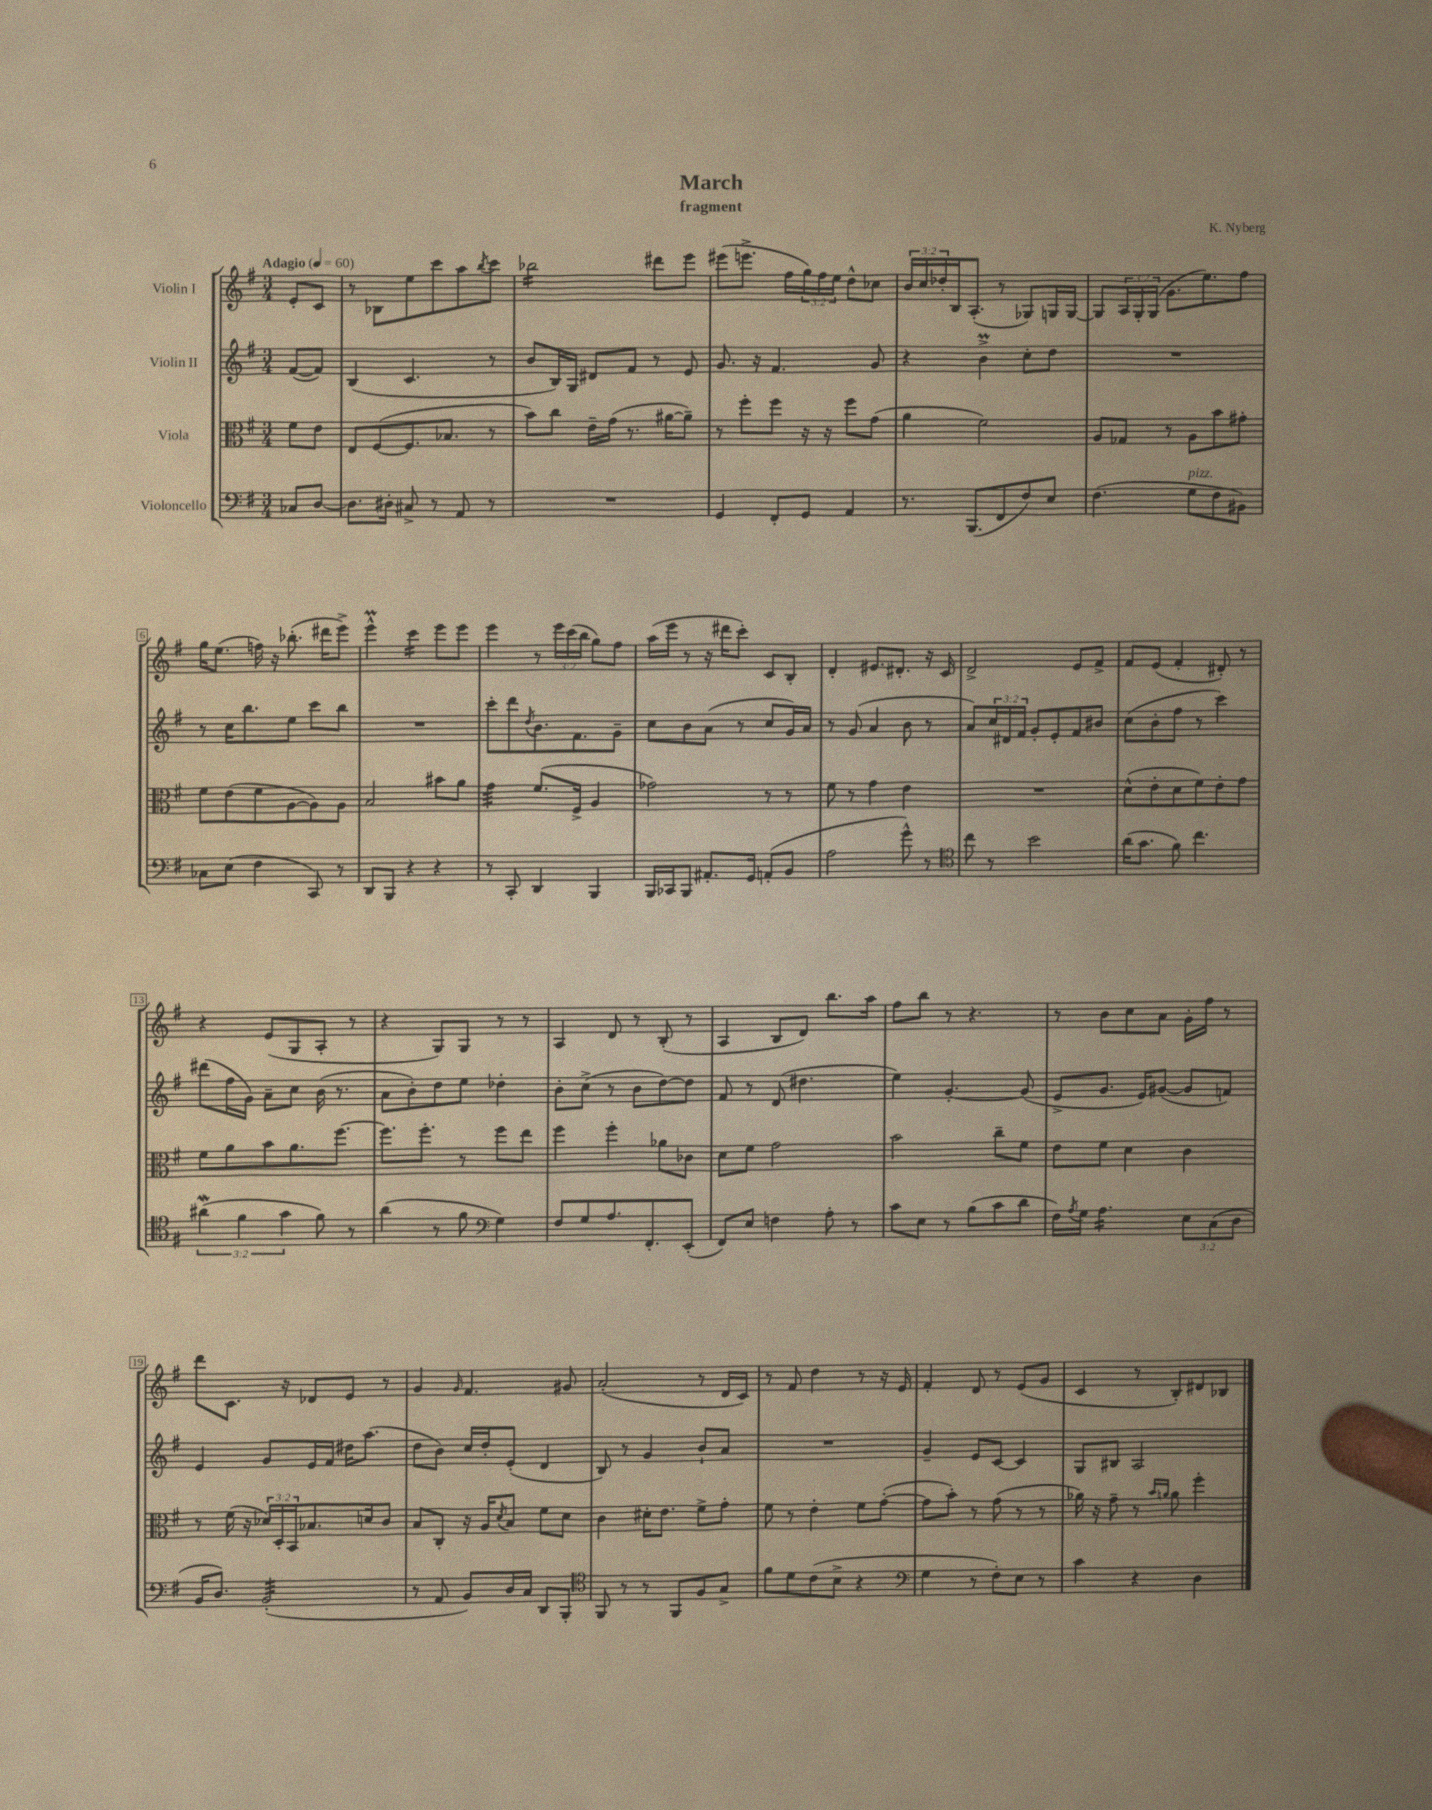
\header { title = "March" composer = "K. Nyberg" subtitle = "fragment" }
<<
\new StaffGroup <<
\new Staff = "s0" \with { instrumentName = "Violin I" } {
    \clef treble \key g \major \numericTimeSignature \time 3/4 \override Staff.TupletNumber.text = #tuplet-number::calc-fraction-text \partial 4 \tempo "Adagio" 4 = 60
    e'8-. c'8 |
    r8 bes8 e''8 c'''8 a''8 \acciaccatura { b''8 } c'''8 |
    bes''2:16 dis'''8 e'''8 |
    eis'''8( e'''8.-> fis''16 \tuplet 3/2 { g''16) fis''16 e''16 } d''8-^ ces''8 |
    \tuplet 3/2 { b'16 c''16 des''16-. } b16 a8.-.( r8 ges8) g16 g16~ |
    g8 \tuplet 3/2 { a16 g16-. g16( } g'8. e''8.) fis''8 |
    g''16 e''8.( f''16) r16 bes''8.-.( dis'''16 e'''8->) |
    e'''4-^\prall c'''4:16 e'''8 e'''8 |
    e'''4 r8 \tuplet 3/2 { e'''16 c'''16( b''16 } g''8) fis''8 |
    a''16( e'''16 r8 r16 dis'''16 c'''8-.) c'8 b8-. |
    d'4-. eis'8. dis'8.-. r16 c'16 |
    d'2-> e'8 fis'8-> |
    fis'8 e'8( fis'4-. dis'8-.) r8 |
    r4 e'8( g8 a8-. r8 |
    r4 g8) g8 r8 r8 |
    a4 d'8 r8 b8-.( r8 |
    a4 b8 d'8) b''8. a''16 |
    fis''8 b''8 r8 r4. |
    r8 b'8 c''8 a'8 g'16-. fis''16 r8 |
    d'''8 c'8. r16 des'8 e'8 r8 |
    g'4 \grace { g'16 } fis'4. gis'8 |
    a'2-.( r8 d'16 c'16) |
    r8 fis'8 d''4 r8 r16 e'16 |
    fis'4-. d'8 r8 e'8( g'8 |
    c'4 r8 b8-.) dis'8 bes8 \bar "|." |
}
\new Staff = "s1" \with { instrumentName = "Violin II" } {
    \clef treble \key g \major \numericTimeSignature \time 3/4 \override Staff.TupletNumber.text = #tuplet-number::calc-fraction-text \partial 4
    fis'8~( fis'8) |
    b4( c'4. r8 |
    b'8 b16) g16 dis'8 fis'8 r8 e'8 |
    g'8. r16 fis'4. g'8 |
    r4 b'4->\prall c''8-. d''8 |
    R2. |
    r8 c''16 b''8. e''8 c'''8 b''8 |
    R2. |
    c'''8-. d'''8 \acciaccatura { d''8 } b'8. fis'8. g'8-- |
    c''8 b'8 a'8( r8 c''8 g'16) a'16 |
    r8 g'8( a'4 b'8 r8 |
    a'8) \tuplet 3/2 { c''16 dis'16 fis'16 } g'8-. e'8-. fis'8 bis'8 |
    c''8( b'8-. fis''8 r8 c'''4) |
    dis'''8( fis''16 g'16) a'8-- c''8 b'16( r8. |
    a'8 b'8-.) d''8 e''8 des''4-. |
    b'8-. c''8->( r8 b'8 d''8~) d''8 |
    fis'8 r8 d'8( dis''4. |
    e''4) g'4.~-. g'8( |
    e'8-> g'8. e'16) gis'8~( gis'8 f'8) |
    e'4 g'8 e'16 fis'16 dis''16 a''8.( |
    d''8 b'8) c''16 d''16-. e'8-.( d'4 |
    b8) r8 g'4 b'8-! a'8 |
    R2. |
    g'4-- e'8 c'8~ c'4 |
    g8 bis8 a2 \bar "|." |
}
\new Staff = "s2" \with { instrumentName = "Viola" } {
    \clef alto \key g \major \numericTimeSignature \time 3/4 \override Staff.TupletNumber.text = #tuplet-number::calc-fraction-text \partial 4
    fis'8 e'8 |
    e8 fis8~( fis8. bes8. r8 |
    b'8) c''8 e'16-- g'16( r8. ais'16~ ais'8--) |
    r8 fis''8-. fis''8 r16 r16 fis''8 g'8( |
    a'4 fis'2) |
    a8 ges8 r8 a8 b'8 gis'8-. |
    fis'8 e'8( fis'8 a8~ a8) a8 |
    b2 bis'8 a'8 |
    g'4:32 fis'8.( fis16-> a4 |
    ges'2) r8 r8 |
    fis'8 r8 g'4 e'4 |
    R2. |
    d'8-^( e'8-. d'8 fis'8) e'8-. g'8 |
    fis'8 a'8 b'8 a'8. fis''8.~ |
    fis''8. fis''8.-. r8 fis''8 e''8 |
    fis''4 fis''4-. aes'8 ces'8 |
    d'8 fis'8 g'2 |
    b'2 c''8-- fis'8 |
    e'8 fis'8 d'4 c'4 |
    r8 fis'16( r16 \tuplet 3/2 { des'16) d16-. b,16 } bes8. d'16 c'8 |
    b8 c8-. r16 a16 \acciaccatura { d'8 } b8 fis'8 d'8 |
    c'4 dis'16-. e'8. fis'8-> g'8-. |
    fis'8 r8 e'4-. fis'8 g'8~-.( |
    g'8 b'8-.) r8 g'8( r8 r8 |
    aes'16) r16 g'8-- r8 \grace { b'16 a'16 } a'8 fis''4-. \bar "|." |
}
\new Staff = "s3" \with { instrumentName = "Violoncello" } {
    \clef bass \key g \major \numericTimeSignature \time 3/4 \override Staff.TupletNumber.text = #tuplet-number::calc-fraction-text \partial 4
    ces8 d8~ |
    d8. dis16-. cis8-> r8 a,8 r8 |
    R2. |
    g,4 fis,8-. g,8 a,4 |
    r8. b,,8.( fis,8 fis8) e8 |
    fis4.( g8^\markup { \italic "pizz." } fis8 bis,8) |
    ces8 e8( fis4 c,8) r8 |
    d,8 b,,8 r4 r4 |
    r8 c,8-. d,4 b,,4 |
    b,,16 ces,16 b,,8 ais,8.-. g,16 a,8-.( b,8 |
    a2 g'8-^) r8 |
    \clef tenor c''8 r8 b'2 |
    a'16( g'8. fis'8) c''4. |
    \tuplet 3/2 { ais'4\mordent( fis'4 g'4 } fis'8) r8 |
    a'4( r8 fis'8 \clef bass g4) |
    fis8 g8 a8. fis,8.-. e,8-.( |
    fis,8) e8 f4 a8-. r8 |
    c'8 e8 r8 b8( c'8 d'8 |
    fis16) \acciaccatura { a8 } g16 a4.:16 \tuplet 3/2 { e8 c8( d8 } |
    b,16 d8.) b,2:32-.( |
    r8 a,8 b,8) d16 c16 d,8 b,,8-. |
    \clef tenor fis,8 r8 r8 fis,8 fis8 g8-> |
    fis'8 d'8 c'8( b8-> r4 |
    \clef bass g4 r8 fis8-.) e8 r8 |
    c'4 r4 d4 \bar "|." |
}
>>
>>
\layout { \context { \Score \override BarNumber.stencil = #(make-stencil-boxer 0.1 0.3 ly:text-interface::print) } }
